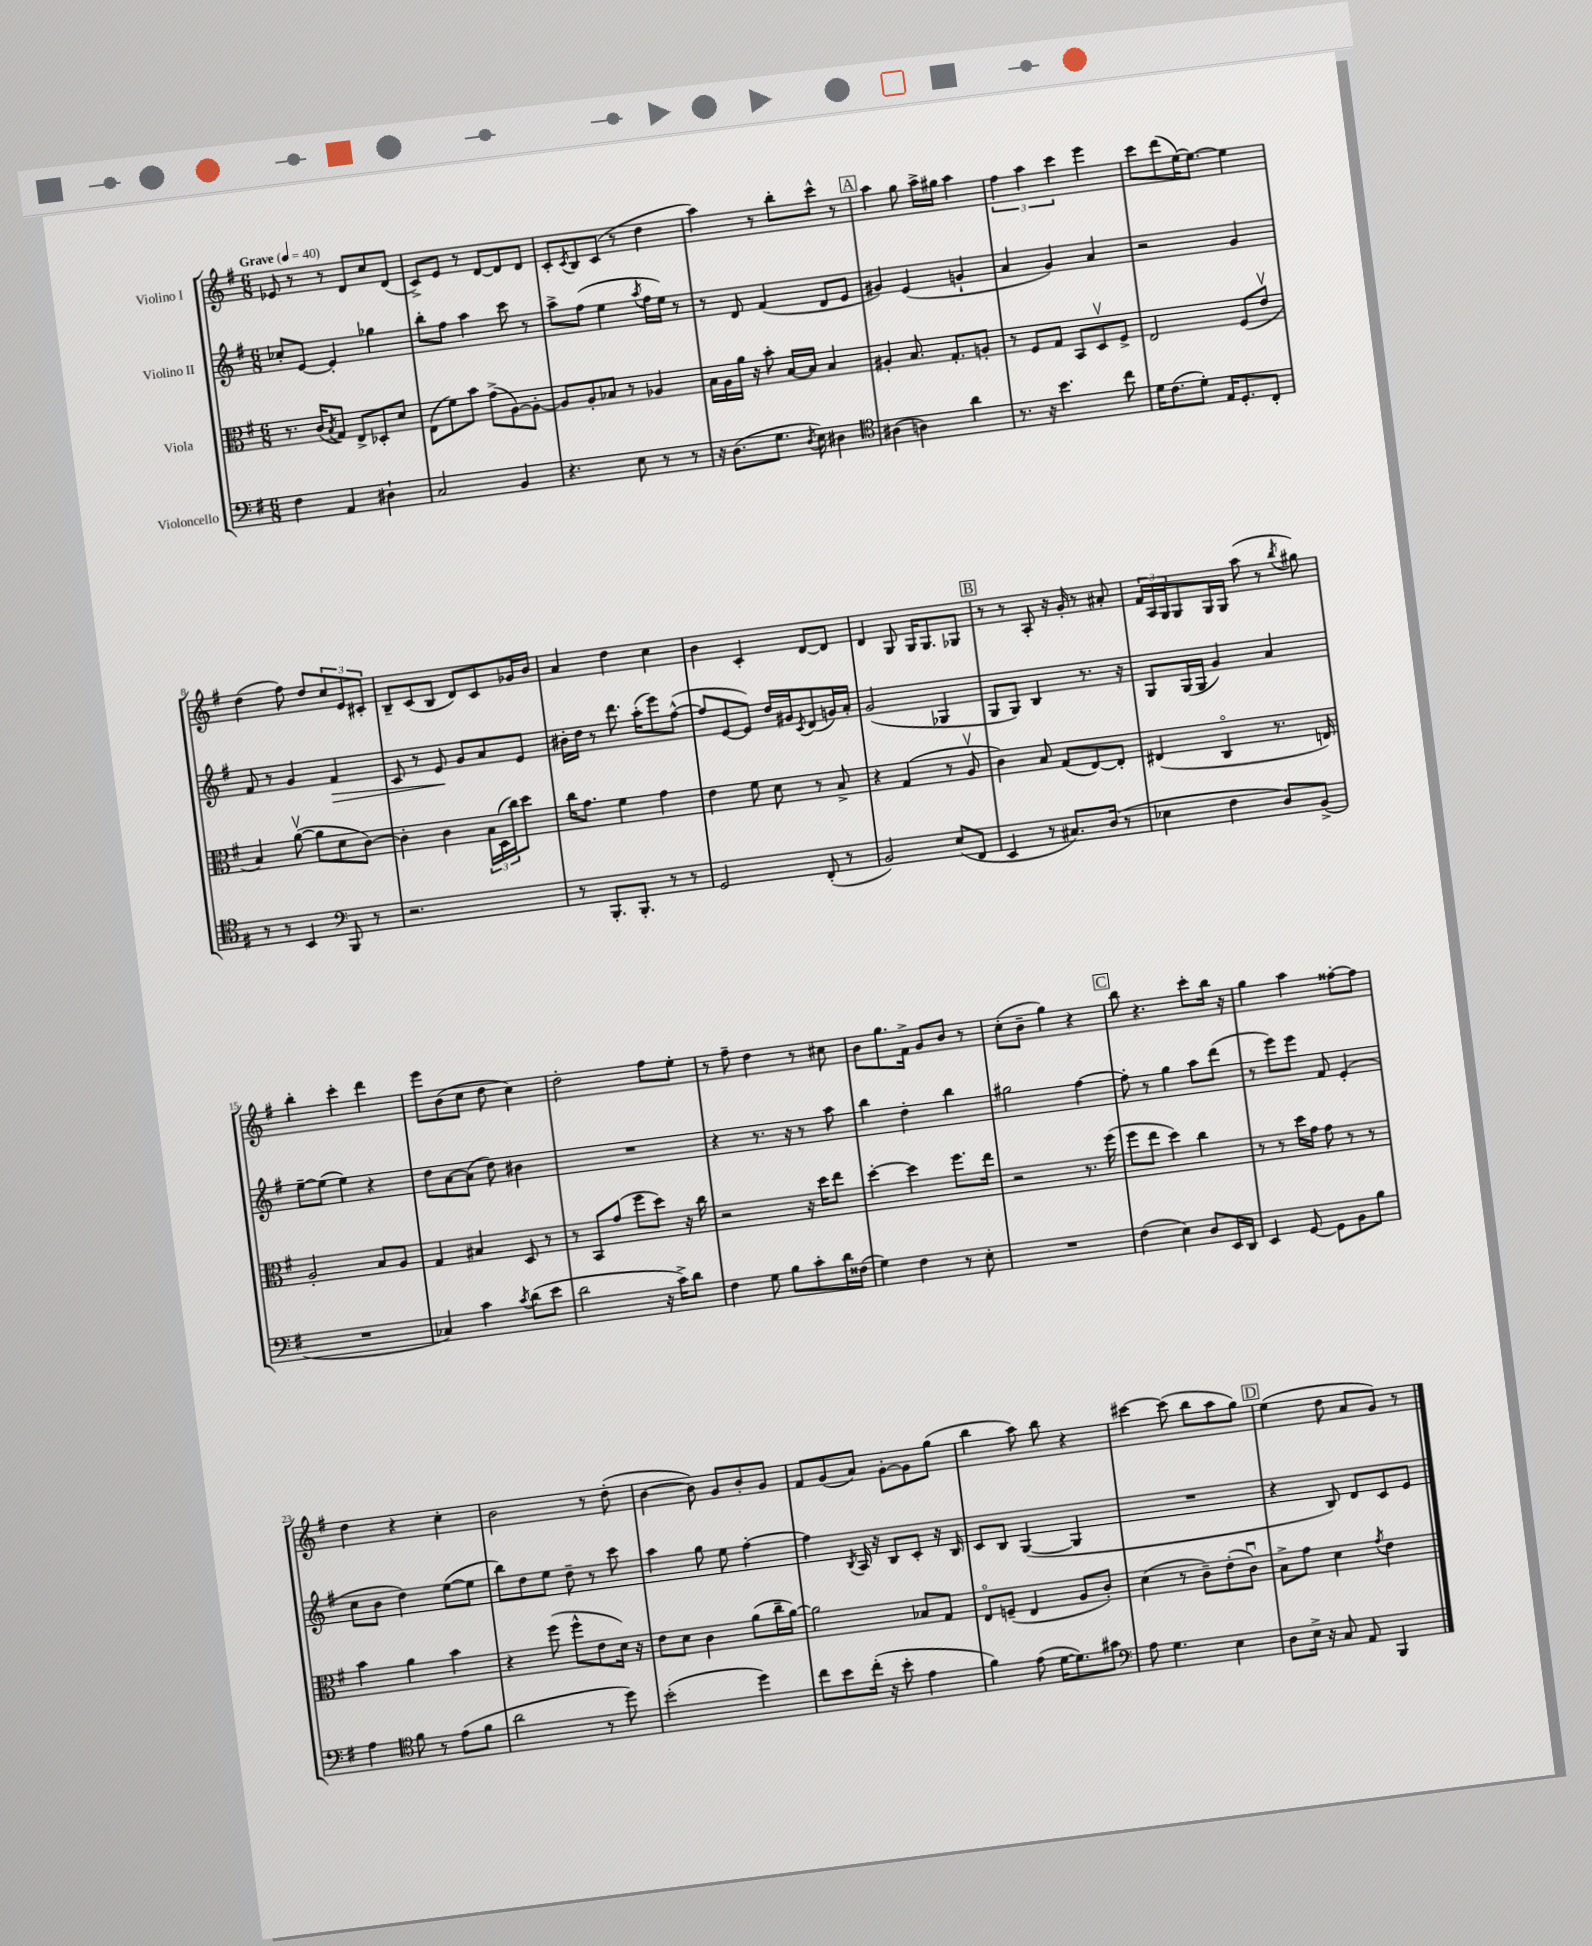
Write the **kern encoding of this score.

**kern	**kern	**kern	**kern
*staff4	*staff3	*staff2	*staff1
*clefF4	*clefC3	*clefG2	*clefG2
*k[f#]	*k[f#]	*k[f#]	*k[f#]
*M6/8	*M6/8	*M6/8	*M6/8
*MM40	*MM40	*MM40	*MM40
4F#\	8.r	8cc-'/L	8e-/
.	.	[8e/J	8r
.	(16c/LK	.	.
.	8qB/	.	.
4AA/	8G/J)	4e'/]	8r
.	8E^/L	.	8d/L
4D#`\	8D-'/	4gg-\	8cc/
.	8d/J	.	(8d/J
=	=	=	=
2C/	(8E\L	8bb'\L	8c^/L)
.	8f#\)	8ff#\J	8e/J
.	8b\J	4aa\	8r
.	(8g^\L	.	[8d/L
4BB/	[8A\)	8ccc\	8d/]
.	8A'\_J	8r	8d/J
=	=	=	=
4.r	8A/]L	8aa^\L	8c'/L
.	.	.	8qc/
.	8A'/	(8ff#\J	8B/
.	8B-/J	4ee\	(8c/J
8E\	8r	.	8r
.	.	8qaa/	.
8r	4A-/	16ff#\LL	4dd\
.	.	16ee\JJ)	.
8r	.	8r	.
=	=	=	=
16r	16B\LL	8r	4aa\)
(8.D\L	16A\	.	.
.	16a\JJ	8d/	.
.	16r	.	.
8.G\J	8b'\	(4f#/	8r
.	[16B/LL	.	8bb'\L
8qD/	.	.	.
16E\)	16B/]JJ	.	.
4D#\	4B/	8d/L	8ccc^^\J
.	.	8e/J	8r
=	=	=	=
*clefC4	*	*	*
(4A#\	4A#'/	4g#/)	4aa\
4A\)	8.B/	(4e/	8gg\
.	.	.	16aa^\LL
.	8.G'/L	.	16gg#\JJ
4a\	.	4g`/	4aa\
.	8A'/J	.	.
=	=	=	=
8.r	8r	4a/	6ff#\
.	8F#/L	.	.
.	.	.	6aa\
16r	.	.	.
4.b\	8G/J	4g/)	.
.	.	.	6ccc\
.	8BB/L	.	.
.	8Dv/	4a/	4eee\
8cc\	8F#^/J	.	.
=	=	=	=
16d\LK	2E/	2r	8ccc\L
(8.c\	.	.	.
.	.	.	(8ddd\
8d'\J)	.	.	[16ee\K)
.	.	.	8.ee\_J
16E/LK	.	.	.
8.D'/	.	.	.
.	(8F#/L	4g/	4ee\]
8C'/J	8ev/J	.	.
=	=	=	=
8r	4B/)	8f#/	(4dd\
8r	.	8r	.
4BB/	([8av\	4g/	8ff#\)
.	8a\]L	.	8dd/L
*clefF4	*	*	*
8BBB/	8d\	4f#/	12cc/
.	.	.	12e/
8r	[8c\J)	.	.
.	.	.	12c#'/J
=	=	=	=
2.r	4c'\]	8c/	8B~/L
.	.	8r	(8c/
.	4c\	8e/	8B/J
.	.	8g/L	8d/L)
.	24B\LL	8a/	8c/
.	(24D\	.	.
.	24cc\J)	.	.
.	8dd\J	8e/J	16g-/L
.	.	.	16b/JJ
=	=	=	=
8r	16cc\LK	16b#'\LL	4a/
.	8.g\J	16dd\JJ	.
8.BBB'/L	.	8r	.
.	4f#\	8.ddd\	4dd\
8.BBB'/J	.	.	.
.	.	(16aa'\LK	.
8r	4g\	8eee\)	4cc\
8r	.	([8ff#^^\J	.
=	=	=	=
2GG/	4e\	8ff#/]L	4b\
.	.	[8e/	.
.	8f#\	8e/]J)	4c'/
.	8d\	16dd/LL	.
.	.	16g#/J	.
.	.	8qc/	.
(8FF#'/	8r	(8d/	[8d/L
8r	8B^/	16g/L)	8d/]J
.	.	16a'/JJ	.
=	=	=	=
2BB/)	4r	(2g/	4d/
.	(4G/	.	8G/
.	.	.	16G/LK
.	.	.	8.G/
(8E/L	8r	4G-/	.
8FF#/J	8Av/	.	8G-/J
=	=	=	=
4EE/	4c\)	8G/L	8r
.	.	8G/J)	8r
8r	8B/	4B/	8A'/
8.C#/L)	(8G/L	.	16r
.	.	.	16g'/
.	[8E/)	8.r	8r
(16D/Jk	.	.	.
8r	8E'/]J	.	8a#'/
.	.	16r	.
=	=	=	=
4E-\	(4E#/	8G/L	24f#/LL
.	.	.	24A/
.	.	.	24G/J
.	.	(16G/L	8G/
.	.	16G/JJ	.
4F#\	4Co/	4g/)	16G/L
.	.	.	16G/JJ
.	.	.	(8aa\
8D/L)	8.r	4a/	8r
.	.	.	8qbb/
(8BB^/J	.	.	8gg#\)
.	16E/)	.	.
=	=	=	=
2.r	2A'/	[8ee~\L	4bb'\
.	.	(8ee\]J	.
.	.	4ee\)	4ccc'\
.	8B/L	4r	4ddd\
.	8A/J	.	.
=	=	=	=
4C-/)	4G/	8dd\L	8eee\L
.	.	[8a\	(8b\
4c\	4B#/	(8a\]J	8cc\J
.	.	8dd\)	8dd\
8qc/	.	.	.
(8d\L	8D/	4b#\	4cc\)
8e\J	8r	.	.
=	=	=	=
2d\	8r	2.r	2dd'\
.	8BB/L	.	.
.	(8g/J	.	.
.	8ff#\L	.	.
16r	8dd\J)	.	8ff#\L
16c^\LK)	.	.	.
8d\J	16r	.	8ee'\J
.	16cc\	.	.
=	=	=	=
4F#\	2r	4r	8r
.	.	.	8ff#~\
8G\	.	8.r	4dd\
8B\L	.	.	.
.	.	16r	.
8c'\	16r	8r	8r
.	16dd\LK	.	.
16d\L	8ee\J	8aa\	8cc#\
(16F##\JJ	.	.	.
=	=	=	=
4G\)	[4dd'\	4bb\	8b\L
.	.	.	8.gg\
4F#\	4dd\]	4dd'\	.
.	.	.	16f#^\Jk
.	.	.	8g/L
8r	8.ff#\L	4bb\	8b/J
8E'\	.	.	8r
.	16ee\Jk	.	.
=	=	=	=
2.r	2r	2gg#\	(8cc'\L
.	.	.	8b~\J
.	.	.	4gg\)
.	8.r	[4ff#\	4r
.	(16ff#\	.	.
=	=	=	=
(4F#\	8ff#\L	8ff#'\]	8bb\
.	8ee\J	8r	4.r
4E\)	4dd\)	4gg\	.
8D/L	4cc\	8aa\L	8ccc'\L
16EE/L	.	(8ddd\J	16bb\Jk
16DD/JJ	.	.	16r
=	=	=	=
4EE/	8r	8r	4gg\
.	8r	8eee\L)	.
[8GG/	16dd\LL	8eee\J	4aa\
.	16g\JJ	.	.
8GG\]L	8g\	8f#/	.
8BB\	8r	(4e'/	[8ff##'\L
8B\J	8r	.	8ff##\]J
=	=	=	=
4A\	4b\	8cc\L	4dd\
.	.	8b\J	.
*clefC4	*	*	*
8f#\	4a\	4dd\)	4r
8r	.	.	.
(8e\L	4b\	([8ee\L	4cc'\
8f#\J	.	8ee\]J	.
=	=	=	=
2a\	4r	8bb\L)	2b\
.	.	8dd\	.
.	(8ff#\	8ee\J	.
.	8ff#^^\L	8dd~\	.
8r	8e\	8r	8r
8dd\)	16d\Jk)	8ccc\	(8dd'\
.	16r	.	.
=	=	=	=
(2b'\	8e\L	4aa\	[4b\
.	8d\J	.	.
.	4c\	8gg\	8b\])
.	.	8ee\	8g/L
4dd\)	(8a\L	[4ff#'\	8b'/
.	16cc~\L	.	8g/J
.	[16a\JJ)	.	.
=	=	=	=
8cc\L	2a\]	4ff#\]	8f#/L
8b\	.	.	(8g/
.	.	8qB/	.
(16cc'\Jk	.	16A/	8a/J)
16r	.	16r	.
8b'\	.	8B/L	[8g'\L
4e\	8B-/L	8c'/J	8g\]
.	8G/J	16r	(8gg\J
.	.	16B/	.
=	=	=	=
4f#\)	8Eo/L	8c/L	4bb\
.	(8F~/J	8B/J	.
(8e\	4E/	([4G/	8aa\)
[16d\LK	.	.	8bb\
8.d\])	.	.	.
.	8A/L	4G/]	4r
8g#\J	8c'/J)	.	.
=	=	=	=
*clefF4	*	*	*
8A\	(4d\	2.r	[4ccc#\
4.G\	.	.	.
.	8r	.	(8ccc#\]
.	8c~\L)	.	8bb\L
4E\	(8e'\	.	8aa\
.	8cu\J)	.	8gg\J)
=	=	=	=
8D\L	8B^\L	4r	(4ee\
16E^\Jk	8g\J	.	.
16r	.	.	.
8C/	4d\	8B/)	8dd\
8AA/	.	8d/L	8a/L
.	8qg/	.	.
4BBB/	4e\	8c/	8g/J)
.	.	8e/J	8r
==	==	==	==
*-	*-	*-	*-
